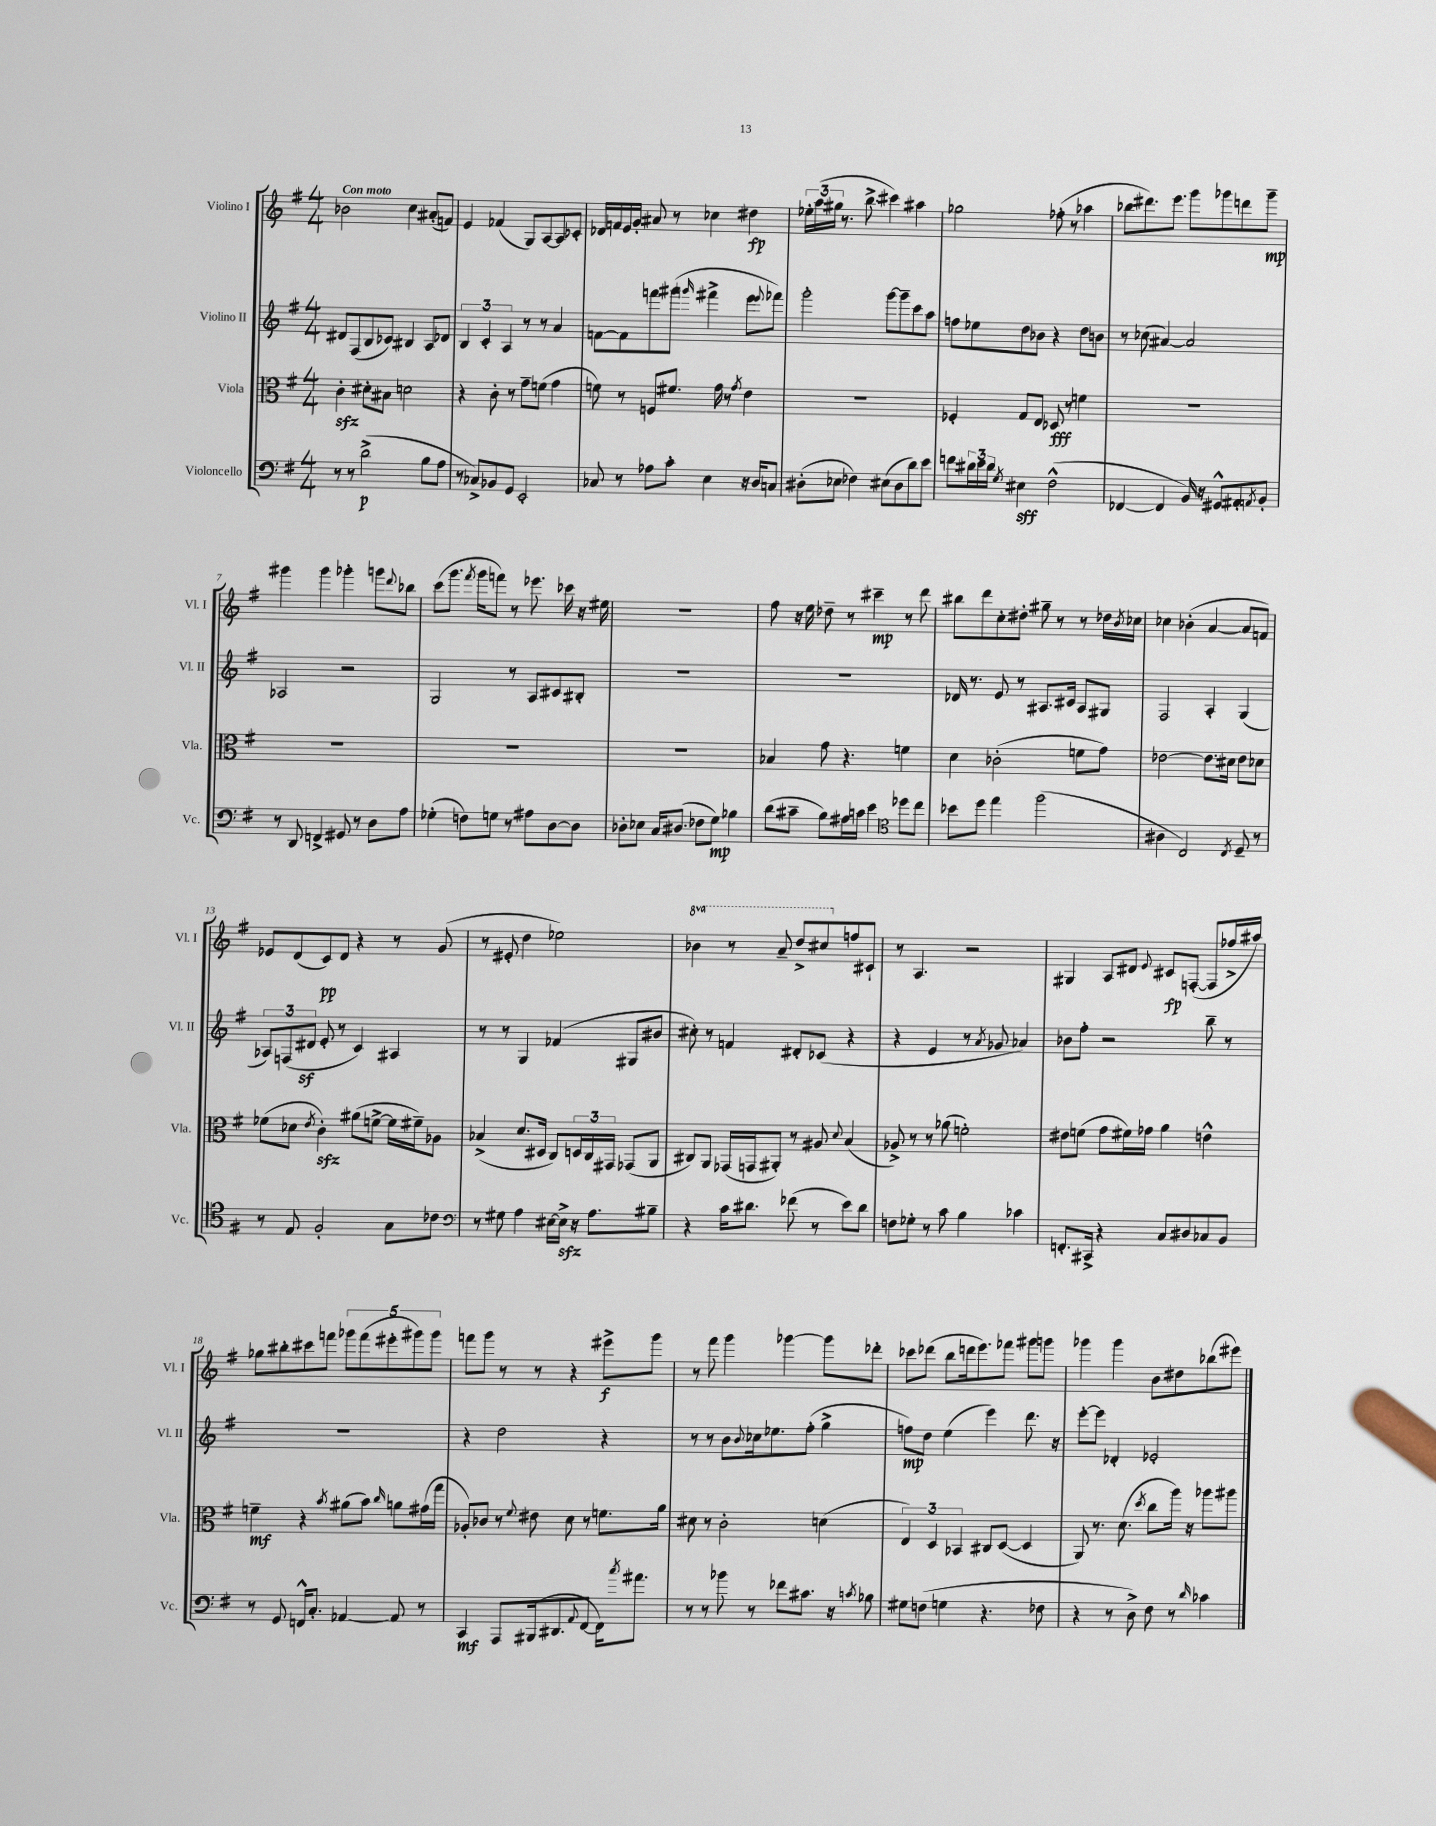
<<
\new StaffGroup <<
\new Staff = "s0" \with { instrumentName = "Violino I" shortInstrumentName = "Vl. I" } {
    \clef treble \key g \major \numericTimeSignature \time 4/4 \set Staff.ottavationMarkups = #ottavation-simple-ordinals \tempo "Con moto"
    bes'2 c''4 ais'8-.( f'8) |
    e'4 fes'4( g8) a8~ a8 ces'8-. |
    des'16 f'16 e'16 g'16-. ais'8 r8 ces''4 dis''4\fp |
    \tuplet 3/2 { ees''16-. a''16( gis''16 } r8. b''8.-> cis'''4) ais''4 |
    ges''2 fes''8-.( r8 aes''4 |
    bes''8 dis'''8.) e'''8. g'''8 ges'''8 d'''8 ges'''8--\mp |
    gis'''4 gis'''4 ges'''4-. g'''8 \appoggiatura { d'''8 } bes''8 |
    c'''8( g'''8. \acciaccatura { fis'''8 } g'''16 f'''8) r8 ees'''8. ces'''16 r16 eis''16 |
    R1 |
    fis''8 r16 e''16 des''8-- r8 cis'''4--\mp r8 d'''8 |
    bis''8 d'''8 c''8-. dis''8-. gis''8-- r8 r8 des''16 \acciaccatura { b'8 } ces''16 |
    ces''4 bes'4-.( a'4~ a'8 f'8) |
    ees'8 d'8( c'8\pp) d'8 r4 r8 g'8( |
    r8 eis'8-. d''4 ees''2) |
    \ottava #1 bes''4 r8 a''8-- d'''8-> cis'''8 \ottava #0 f''8 cis'8-! |
    r8 a4. r2 |
    gis4 a8 dis'8 \appoggiatura { e'8 } cis'8\fp f8~-.( f8 fes''16-> ais''16) |
    ges''8 bis''8-. cis'''8 f'''8 \tuplet 5/4 { ges'''8 f'''8( eis'''8-. gis'''8) gis'''8 } |
    f'''8 g'''8 r8 r8 r4 eis'''8->\f g'''8 |
    r8 fis'''8 g'''4 ges'''4~ ges'''8 des'''8-. |
    ces'''8 des'''8( b''8 d'''16 e'''8.) fes'''8 gis'''8 g'''8 |
    ges'''4 ges'''4 b'8 dis''8 bes''8( eis'''8) \bar "|." |
}
\new Staff = "s1" \with { instrumentName = "Violino II" shortInstrumentName = "Vl. II" } {
    \clef treble \key g \major \numericTimeSignature \time 4/4
    dis'8 fis8( b8 ces'8) bis4 a8 des'8 |
    \tuplet 3/2 { b4 c'4-. a4 } r8 r8 a'4 |
    f'8~ f'8 f'''8 gis'''8( \grace { g'''16 } fis'''4-> e'''8 \appoggiatura { e'''8 } fes'''8) |
    g'''2-. g'''8~ g'''8-- c'''8 a''8 |
    f''8 ees''8 d''8 bes'8 r4 d''8 b'8 |
    r8 ces''8( ais'4~) ais'2 |
    aes2 r2 |
    g2 r8 a8 cis'8 bis8-. |
    R1 |
    R1 |
    des'16 r8. e'8 r8 ais8. cis'16 ais8 gis8 |
    fis2 a4-. g4( |
    \tuplet 3/2 { aes8) f8( dis'8\sf } e'8-. r8 c'4) ais4 |
    r8 r8 g4 fes'4( gis8 bis'8 |
    cis''8-.) r8 f'4 dis'8-. ces'8( r4 |
    r4 e'4 r8 \acciaccatura { a'8 } ges'8 aes'4) |
    bes'8 fis''8-. r2 b''8-- r8 |
    R1 |
    r4 d''2 r4 |
    r8 r8 b'8 \appoggiatura { b'8 } ces''16 ees''8. fis''8-.( g''4-> |
    f''8\mp) d''8 e''4( e'''4) d'''8. r16 |
    e'''8~-. e'''8 des'4-. ees'2-. \bar "|." |
}
\new Staff = "s2" \with { instrumentName = "Viola" shortInstrumentName = "Vla." } {
    \clef alto \key g \major \numericTimeSignature \time 4/4
    c'4-.\sfz dis'8-. bis8 d'2 |
    r4 c'8-. r8 g'8-- f'8( g'4 |
    f'8) r8 f8 fis'8. g'16 r8 \acciaccatura { g'8 } e'4 |
    R1 |
    fes4-. g8 e8 des8\fff r8 f'4 |
    R1 |
    R1 |
    R1 |
    R1 |
    bes4 g'8 r4. f'4 |
    d'4 ces'2-.( f'8 g'8) |
    ees'2~ ees'8. dis'16 ees'8 des'8 |
    fes'8( des'8 \acciaccatura { e'8 } c'4-.\sfz) ais'8( f'8~-> f'16 fis'16--) aes8 |
    bes4->( d'8. dis16 c8) \tuplet 3/2 { d16 c16 gis,16 } ges,8( a,8 |
    cis8) a,8 ges,16( g,16 ais,8-.) r8 ais8 \appoggiatura { d'8 } b4( |
    aes8->) r8 r8 aes'8( f'2-.) |
    eis'8 f'8( g'8 fis'16) ges'16 a'4 e'4-^ |
    f'4--\mf r4 \acciaccatura { b'8 } ais'8( b'8) \grace { c''16 } a'8 gis'16( g''16 |
    aes8-.) ces'8 r8 \appoggiatura { fis'8 } eis'8 d'8 r8 f'8. a'16 |
    dis'8 r8 c'2-. d'4( |
    \tuplet 3/2 { e4) d4 bes,4 } cis8 d8~( d4 |
    a,8) r8. d'8.( \acciaccatura { d''8 } c''8 a''16) r16 aes''8 ais''8 \bar "|." |
}
\new Staff = "s3" \with { instrumentName = "Violoncello" shortInstrumentName = "Vc." } {
    \clef bass \key g \major \numericTimeSignature \time 4/4
    r8 r8 d'2->\p( b8 a8 |
    r8 ces8->) bes,8 g,8 e,2-. |
    ces8 r8 aes8 c'8-. e4 r16 d16 c8 |
    dis8-.( ees8 fes4) eis8( dis8 d'8) e'8 |
    f'8 \tuplet 3/2 { dis'16 e'16 dis'16 } \acciaccatura { g8 } eis4\sff fis2-^( |
    fes,4~ fes,4 b,16) r16 gis,8-^ ais,8-. \acciaccatura { a,8 } b,8-. |
    r8 d,8 f,4-> gis,8 r8 d8 a8 |
    ges4-.( f8) g8 r8 ais8 d8~ d8 |
    des8-. ees8 c16 dis8.( fes8 g8\mp) bes4 |
    d'8( cis'8-- b8) ais16 c'16 e'4 \clef tenor des''8 c''8 |
    bes'8 d''8 e''4 fis''2( |
    ais4 c2) \acciaccatura { c8 } d8-- r8 |
    r8 e8 fis2-. g8 ces'8 |
    \clef bass r8 gis8 a4 eis16~ eis16->\sfz r16 a8. bis8-- |
    r4 c'16 dis'8. fes'8( r8 e'8) dis'8 |
    f8 ges8-. r8 c'8 b4 ces'4 |
    f,8.-. cis,16-> r4 c8 dis8 ces8 b,8 |
    r8 g,8 f,16-^ c8.-. aes,4~ aes,8 r8 |
    c,4\mf a,,8 bis,,16( dis,8. \appoggiatura { a,8 } fis,8~ fis,16) \acciaccatura { c''8 } ais'8. |
    r8 r8 bes'8 r8 fes'8 cis'8. r16 \acciaccatura { c'8 } bes8 |
    gis8 f8( g4 r4. fes8 |
    r4 r8 d8->) fis8 r8 \grace { d'16 } ces'4 \bar "|." |
}
>>
>>
